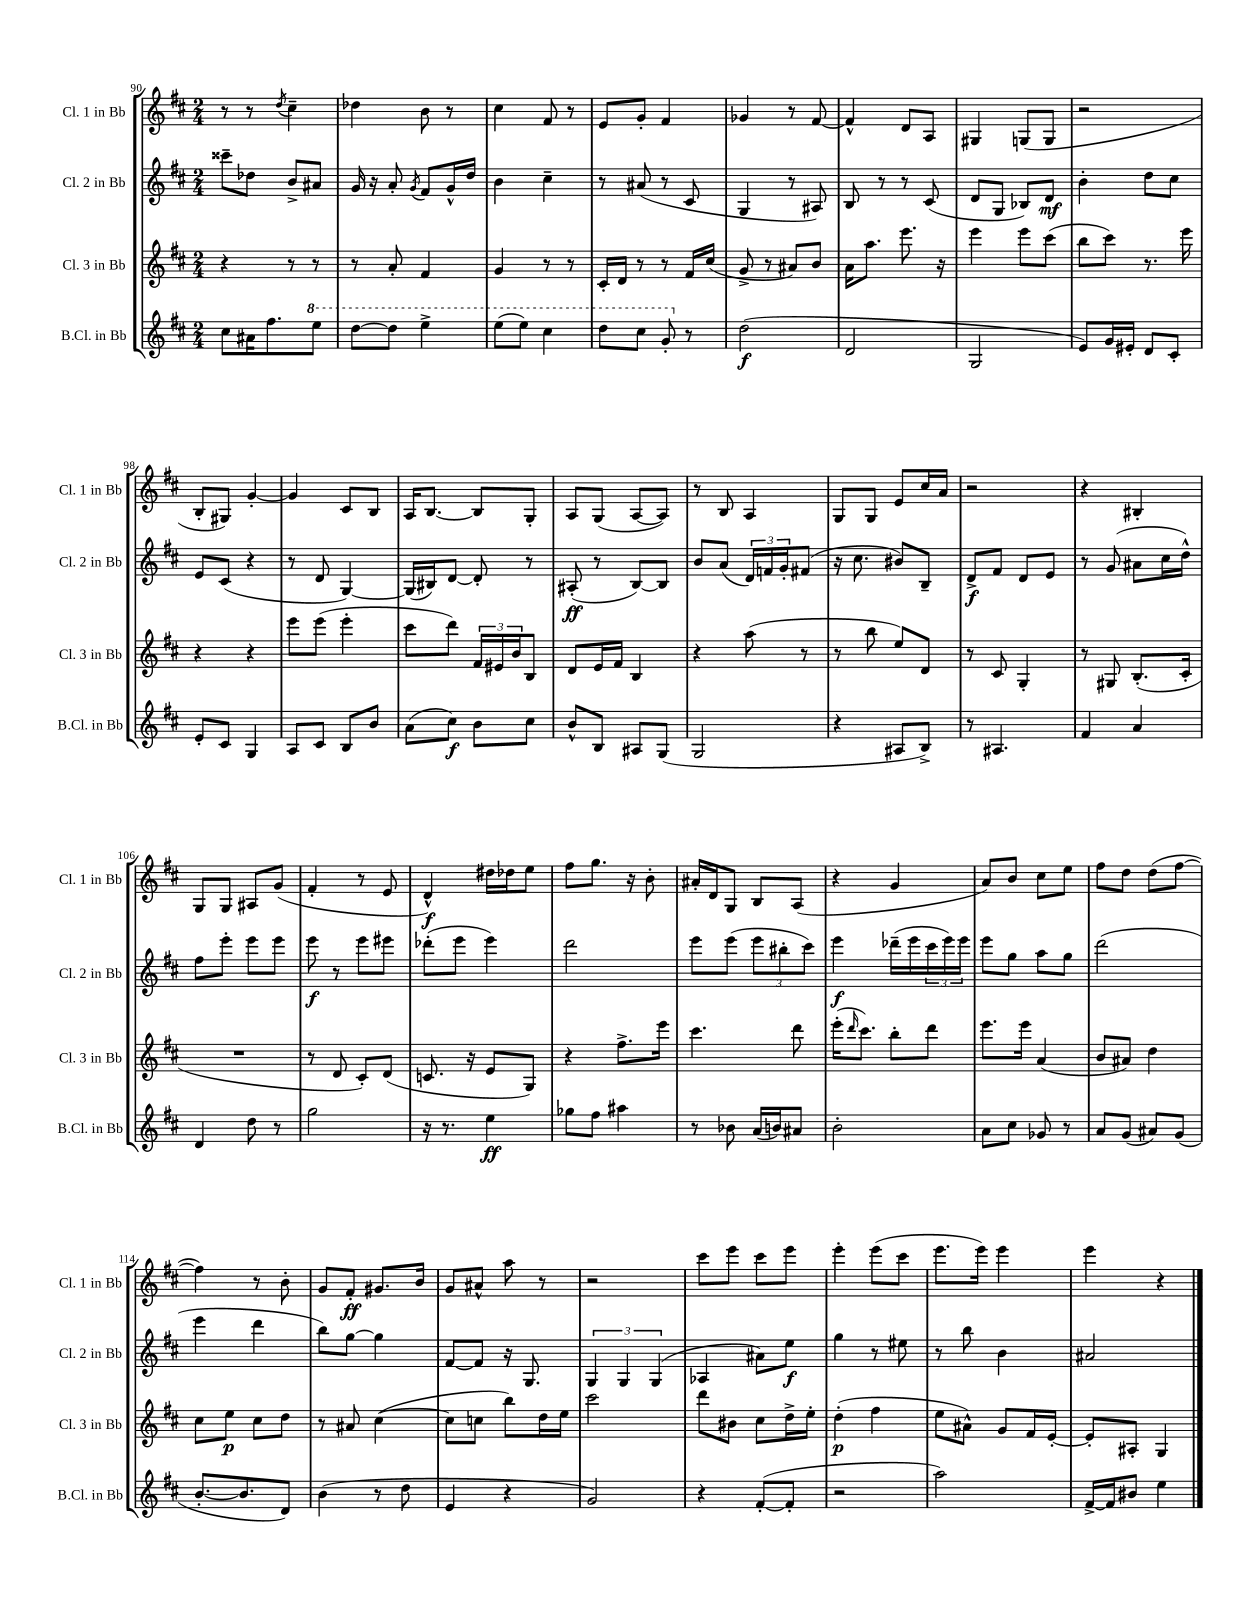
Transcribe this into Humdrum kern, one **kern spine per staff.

**kern	**dynam	**kern	**dynam	**kern	**dynam	**kern	**dynam
*part4	*part4	*part3	*part3	*part2	*part2	*part1	*part1
*staff4	*staff4	*staff3	*staff3	*staff2	*staff2	*staff1	*staff1
*I"B.Cl. in Bb	*	*I"Cl. 3 in Bb	*	*I"Cl. 2 in Bb	*	*I"Cl. 1 in Bb	*
*I'B.Cl. in Bb	*	*I'Cl. 3 in Bb	*	*I'Cl. 2 in Bb	*	*I'Cl. 1 in Bb	*
*clefG2	*	*clefG2	*	*clefG2	*	*clefG2	*
*k[f#c#]	*	*k[f#c#]	*	*k[f#c#]	*	*k[f#c#]	*
*M2/4	*	*M2/4	*	*M2/4	*	*M2/4	*
=90	=90	=90	=90	=90	=90	=90	=90
8cc#\L	.	4r	.	8ccc##X~\L	.	8r	.
16a#X\K	.	.	.	8dd-X\J	.	8r	.
8.ff#\	.	.	.	.	.	.	.
.	.	.	.	.	.	8qdd/	.
.	.	8r	.	8b^/L	.	4cc#~\	.
*8va	*	*	*	*	*	*	*
8eee\J	.	8r	.	8a#X/J	.	.	.
=91	=91	=91	=91	=91	=91	=91	=91
[8ddd\L	.	8r	.	16g/	.	4dd-X\	.
.	.	.	.	16r	.	.	.
8ddd\J]	.	8a'/	.	8a'/	.	.	.
.	.	.	.	8qg/	.	.	.
4eee^\	.	4f#/	.	8f#/L	.	8b\	.
.	.	.	.	16g^^/L	.	8r	.
.	.	.	.	16dd/JJ	.	.	.
=92	=92	=92	=92	=92	=92	=92	=92
(8eee\L	.	4g/	.	4b\	.	4cc#\	.
8eee\J)	.	.	.	.	.	.	.
4ccc#\	.	8r	.	4cc#~\	.	8f#/	.
.	.	8r	.	.	.	8r	.
=93	=93	=93	=93	=93	=93	=93	=93
8ddd\L	.	16c#'/LL	.	8r	.	8e/L	.
.	.	16d/JJ	.	.	.	.	.
8ccc#\J	.	8r	.	(8a#X/	.	8g'/J	.
8gg'/	.	8r	.	8r	.	4f#/	.
*X8va	*	*	*	*	*	*	*
8r	.	16f#/LL	.	8c#/	.	.	.
.	.	(16cc#/JJ	.	.	.	.	.
=94	=94	=94	=94	=94	=94	=94	=94
(2dd\	f	8g^/	.	4G/	.	4g-X/	.
.	.	8r	.	.	.	.	.
.	.	8a#X/L)	.	8r	.	8r	.
.	.	8b/J	.	8A#X/)	.	[8f#/	.
=95	=95	=95	=95	=95	=95	=95	=95
2d/	.	16a\KL	.	8B/	.	4f#^^/]	.
.	.	8.aa\J	.	.	.	.	.
.	.	.	.	8r	.	.	.
.	.	8.eee\	.	8r	.	8d/L	.
.	.	.	.	(8c#/	.	8A/J	.
.	.	16r	.	.	.	.	.
=96	=96	=96	=96	=96	=96	=96	=96
2G/	.	4eee\	.	8d/L	.	4G#X/	.
.	.	.	.	8G/J	.	.	.
.	.	8eee\L	.	8B-X/L)	.	(8Gn/L	.
.	.	(8ccc#\J	.	8d/J	mf	8G/J	.
=97	=97	=97	=97	=97	=97	=97	=97
8e/L)	.	8bb\L	.	4b'\	.	2r	.
16g/L	.	8ccc#\J)	.	.	.	.	.
16e#X'/JJ	.	.	.	.	.	.	.
8d/L	.	8.r	.	8dd\L	.	.	.
8c#'/J	.	.	.	8cc#\J	.	.	.
.	.	16eee\	.	.	.	.	.
!!LO:LB:g=z
=98	=98	=98	=98	=98	=98	=98	=98
8e'/L	.	4r	.	8e/L	.	8B'/L	.
8c#/J	.	.	.	(8c#/J	.	8G#X/J)	.
4G/	.	4r	.	4r	.	[4g'/	.
=99	=99	=99	=99	=99	=99	=99	=99
8A/L	.	8eee\L	.	8r	.	4g/]	.
8c#/J	.	(8eee\J	.	8d/	.	.	.
8B/L	.	4eee'\	.	[4G/)	.	8c#/L	.
8b/J	.	.	.	.	.	8B/J	.
=100	=100	=100	=100	=100	=100	=100	=100
(8a\L	.	8ccc#\L	.	(16G/LL]	.	16A/KL	.
.	.	.	.	16B#X/J)	.	[8.B/J	.
8cc#\J)	f	8ddd\J)	.	[8d/J	.	.	.
8b\L	.	24f#/LL	.	8d'/]	.	8B/L]	.
.	.	24e#X/	.	.	.	.	.
.	.	24b/J	.	.	.	.	.
8cc#\J	.	8B/J	.	8r	.	8G'/J	.
=101	=101	=101	=101	=101	=101	=101	=101
8b^^/L	.	8d/L	.	(8A#X'/	ff	8A/L	.
8B/J	.	16e/L	.	8r	.	(8G/J	.
.	.	16f#/JJ	.	.	.	.	.
8A#X/L	.	4B/	.	[8B/L)	.	[8A/L	.
(8G/J	.	.	.	8B/J]	.	8A/J])	.
=102	=102	=102	=102	=102	=102	=102	=102
2G/	.	4r	.	8b/L	.	8r	.
.	.	.	.	(8a/J	.	8B/	.
.	.	(8aa\	.	24d/LL)	.	4A/	.
.	.	.	.	24fn/	.	.	.
.	.	.	.	24g'/J	.	.	.
.	.	8r	.	(8f#X/J	.	.	.
=103	=103	=103	=103	=103	=103	=103	=103
4r	.	8r	.	16r	.	8G/L	.
.	.	.	.	8.cc#\	.	.	.
.	.	8bb\	.	.	.	8G/J	.
8A#X/L	.	8ee/L)	.	8b#X/L)	.	8e/L	.
8B^/J)	.	8d/J	.	8B~/J	.	16cc#/L	.
.	.	.	.	.	.	16a/JJ	.
=104	=104	=104	=104	=104	=104	=104	=104
8r	.	8r	.	8d^/L	f	2r	.
4.A#X/	.	8c#/	.	8f#/J	.	.	.
.	.	4G'/	.	8d/L	.	.	.
.	.	.	.	8e/J	.	.	.
=105	=105	=105	=105	=105	=105	=105	=105
4f#/	.	8r	.	8r	.	4r	.
.	.	8G#X/	.	(8g/	.	.	.
4a/	.	(8.B'/L	.	8a#X\L	.	4B#X'/	.
.	.	.	.	16cc#\L	.	.	.
.	.	16c#'/Jk	.	16dd^^\JJ)	.	.	.
!!LO:LB:g=z
=106	=106	=106	=106	=106	=106	=106	=106
4d/	.	2r	.	8ff#\L	.	8G/L	.
.	.	.	.	8eee'\J	.	8G/J	.
8dd\	.	.	.	8eee\L	.	8A#X/L	.
8r	.	.	.	8eee\J	.	(8g/J	.
=107	=107	=107	=107	=107	=107	=107	=107
2gg\	.	8r	.	8eee\	f	4f#'/	.
.	.	8d/	.	8r	.	.	.
.	.	8c#'/L)	.	8eee\L	.	8r	.
.	.	(8d/J	.	8eee#X\J	.	8e/	.
=108	=108	=108	=108	=108	=108	=108	=108
16r	.	8.cn/	.	(8ddd-X'\L	.	4d^^/)	f
8.r	.	.	.	.	.	.	.
.	.	.	.	8eee\J	.	.	.
.	.	16r	.	.	.	.	.
4ee\	ff	8e/L	.	4eee\)	.	16dd#X\LL	.
.	.	.	.	.	.	16dd-X\J	.
.	.	8G/J)	.	.	.	8ee\J	.
=109	=109	=109	=109	=109	=109	=109	=109
8gg-X\L	.	4r	.	2ddd\	.	8ff#\L	.
8ff#\J	.	.	.	.	.	8.gg\J	.
4aa#X\	.	8.ff#^\L	.	.	.	.	.
.	.	.	.	.	.	16r	.
.	.	.	.	.	.	8b'\	.
.	.	16eee\Jk	.	.	.	.	.
=110	=110	=110	=110	=110	=110	=110	=110
8r	.	4.ccc#\	.	8eee\L	.	16a#X'/LL	.
.	.	.	.	.	.	16d/J	.
8b-X\	.	.	.	(8eee\J	.	8G/J	.
(16a/LL	.	.	.	12eee\L	.	8B/L	.
16bn/J)	.	.	.	.	.	.	.
.	.	.	.	12bb#X'\	.	.	.
8a#X/J	.	8ddd\	.	.	.	(8A/J	.
.	.	.	.	12ccc#\J)	.	.	.
=111	=111	=111	=111	=111	=111	=111	=111
2b'\	.	(16eee'\KL	.	4eee\	f	4r	.
.	.	16qqddd/	.	.	.	.	.
.	.	8.ccc#\J)	.	.	.	.	.
.	.	8bb'\L	.	(16ddd-X~\LL	.	4g/	.
.	.	.	.	16eee\	.	.	.
.	.	8ddd\J	.	24ccc#\	.	.	.
.	.	.	.	24eee\)	.	.	.
.	.	.	.	24eee\JJ	.	.	.
=112	=112	=112	=112	=112	=112	=112	=112
8a\L	.	8.eee\L	.	8eee\L	.	8a/L)	.
8cc#\J	.	.	.	8gg\J	.	8b/J	.
.	.	16eee\Jk	.	.	.	.	.
8g-X/	.	(4a/	.	8aa\L	.	8cc#\L	.
8r	.	.	.	8gg\J	.	8ee\J	.
=113	=113	=113	=113	=113	=113	=113	=113
8a/L	.	8b/L	.	(2ddd\	.	8ff#\L	.
(8g/J	.	8a#X/J)	.	.	.	8dd\J	.
8a#X/L)	.	4dd\	.	.	.	(8dd\L	.
(8g/J	.	.	.	.	.	[8ff#\J	.
!!LO:LB:g=z
=114	=114	=114	=114	=114	=114	=114	=114
[8.b'/L	.	8cc#\L	.	4eee\	.	4ff#\])	.
.	.	8ee\J	p	.	.	.	.
8.b/]	.	.	.	.	.	.	.
.	.	8cc#\L	.	4ddd\	.	8r	.
8d/J)	.	8dd\J	.	.	.	8b'\	.
=115	=115	=115	=115	=115	=115	=115	=115
(4b\	.	8r	.	8bb\L)	.	8g/L	.
.	.	8a#X/	.	[8gg\J	.	8f#'/J	ff
8r	.	([4cc#\	.	4gg\]	.	8.g#X/L	.
8dd\	.	.	.	.	.	.	.
.	.	.	.	.	.	16b/Jk	.
=116	=116	=116	=116	=116	=116	=116	=116
4e/	.	8cc#\L]	.	[8f#/L	.	8g/L	.
.	.	8ccn\J	.	8f#/J]	.	8a#X^^/J	.
4r	.	8bb\L)	.	16r	.	8aa\	.
.	.	.	.	8.G/	.	.	.
.	.	16dd\L	.	.	.	8r	.
.	.	16ee\JJ	.	.	.	.	.
=117	=117	=117	=117	=117	=117	=117	=117
2g/)	.	2ccc#\	.	6G/	.	2r	.
.	.	.	.	6G/	.	.	.
.	.	.	.	(6G/	.	.	.
=118	=118	=118	=118	=118	=118	=118	=118
4r	.	8ddd\L	.	4A-X/	.	8ccc#\L	.
.	.	8b#X\J	.	.	.	8eee\J	.
([8f#'/L	.	8cc#\L	.	8a#X\L)	.	8ccc#\L	.
8f#'/J]	.	16dd^\L	.	8ee\J	f	8eee\J	.
.	.	16ee'\JJ	.	.	.	.	.
=119	=119	=119	=119	=119	=119	=119	=119
2r	.	(4dd'\	p	4gg\	.	4eee'\	.
.	.	4ff#\	.	8r	.	(8eee\L	.
.	.	.	.	8ee#X\	.	8ccc#\J	.
=120	=120	=120	=120	=120	=120	=120	=120
2aa\)	.	8ee\L	.	8r	.	8.eee\L	.
.	.	8a#X^^\J)	.	8bb\	.	.	.
.	.	.	.	.	.	16eee\Jk)	.
.	.	8g/L	.	4b\	.	4eee\	.
.	.	16f#/L	.	.	.	.	.
.	.	[16e'/JJ	.	.	.	.	.
=121	=121	=121	=121	=121	=121	=121	=121
[16f#^/LL	.	8e'/L]	.	2a#X/	.	4eee\	.
16f#/J]	.	.	.	.	.	.	.
8b#X/J	.	8A#X'/J	.	.	.	.	.
4ee\	.	4G/	.	.	.	4r	.
==	==	==	==	==	==	==	==
*-	*-	*-	*-	*-	*-	*-	*-
